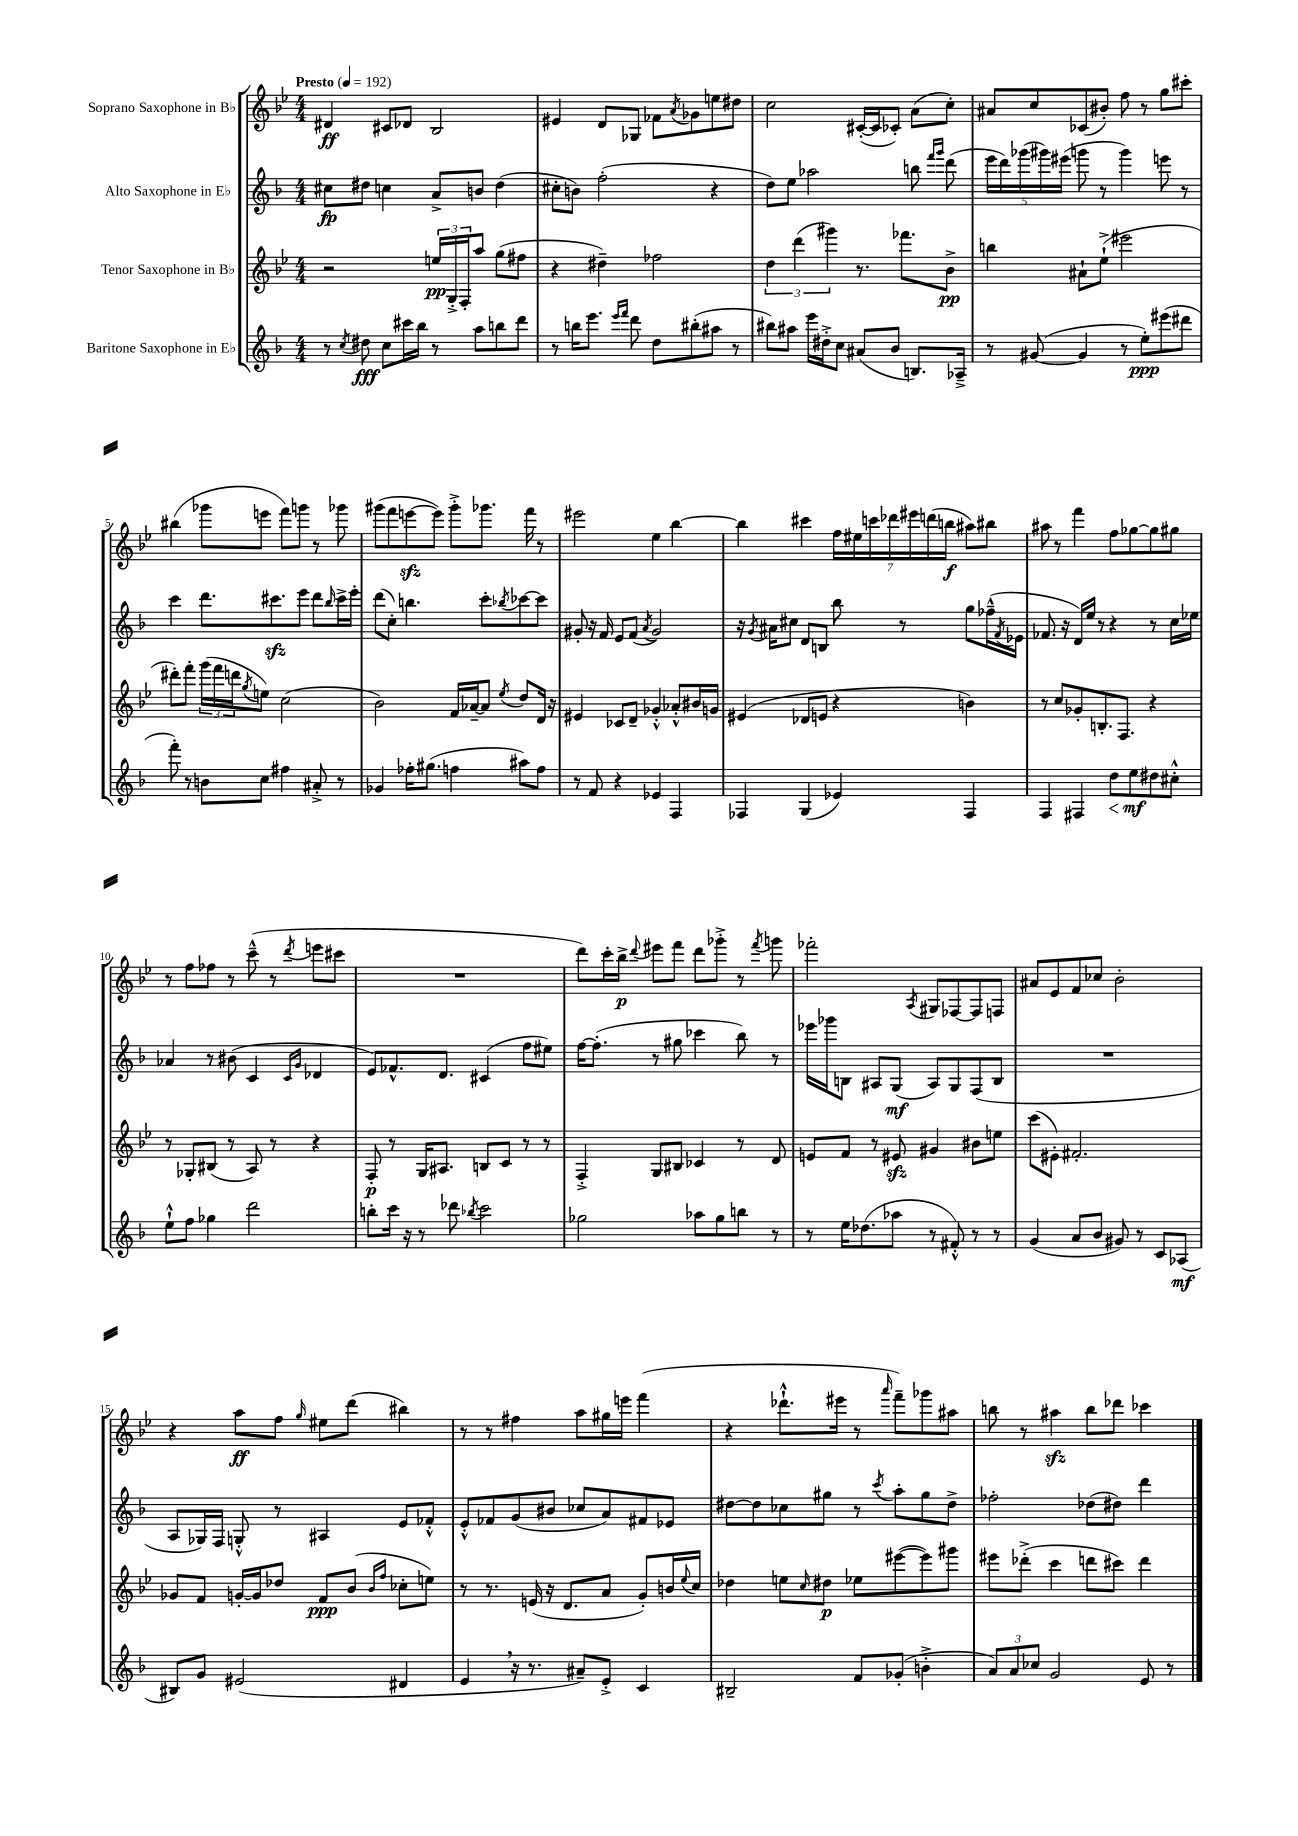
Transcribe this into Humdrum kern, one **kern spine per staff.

**kern	**dynam	**kern	**dynam	**kern	**dynam	**kern	**dynam
*part4	*part4	*part3	*part3	*part2	*part2	*part1	*part1
*staff4	*staff4	*staff3	*staff3	*staff2	*staff2	*staff1	*staff1
*I"Baritone Saxophone in E♭	*	*I"Tenor Saxophone in B♭	*	*I"Alto Saxophone in E♭	*	*I"Soprano Saxophone in B♭	*
*clefG2	*	*clefG2	*	*clefG2	*	*clefG2	*
*k[b-]	*	*k[b-e-]	*	*k[b-]	*	*k[b-e-]	*
*M4/4	*	*M4/4	*	*M4/4	*	*M4/4	*
*MM192	*	*MM192	*	*MM192	*	*MM192	*
=1	=1	=1	=1	=1	=1	=1	=1
!	!	!	!	!	!	!LO:TX:a:B:t=Presto	!
8r	.	2r	.	8cc#X\L	fp	4d#X/	ff
8qcc/	.	.	.	.	.	.	.
8dd#X\	fff	.	.	8dd#X\J	.	.	.
8cc\L	.	.	.	4ccn\	.	8c#X/L	.
16ccc#X\L	.	.	.	.	.	8d-X/J	.
16bb-\JJ	.	.	.	.	.	.	.
8r	.	24een/LL	pp	8a^/L	.	2B-/	.
.	.	24G'^/	.	.	.	.	.
.	.	24F'/J	.	.	.	.	.
8aa\L	.	8aa/J	.	8bn/J	.	.	.
8bbn\	.	(8gg\L	.	(4dd#\	.	.	.
8ddd\J	.	8ff#X\J	.	.	.	.	.
=2	=2	=2	=2	=2	=2	=2	=2
8r	.	4r	.	8cc#X'\L	.	4e#X/	.
16bbn\KL	.	.	.	8bn\J)	.	.	.
8.eee\J	.	.	.	.	.	.	.
.	.	4dd#X~\)	.	(2ff'\	.	8d/L	.
16qqeee/LL	.	.	.	.	.	.	.
16qqfff/JJ	.	.	.	.	.	.	.
8ddd\	.	.	.	.	.	8G-X/J	.
8dd\L	.	2ff-X\	.	.	.	8f-X\L	.
.	.	.	.	.	.	8qa/	.
(8bb#X'\	.	.	.	.	.	8g-X\	.
8aa#X\J	.	.	.	4r	.	8een\	.
8r	.	.	.	.	.	8dd#X\J	.
=3	=3	=3	=3	=3	=3	=3	=3
8bb#X\L)	.	6dd\	.	8dd\L)	.	2cc\	.
8aa#X\J	.	.	.	8ee\J	.	.	.
.	.	(6ddd\	.	.	.	.	.
16eee\LL	.	.	.	2aa-X\	.	.	.
16dd#X'^\J	.	.	.	.	.	.	.
.	.	6ggg#X\)	.	.	.	.	.
8cc\J	.	.	.	.	.	.	.
(8a#X/L	.	8.r	.	.	.	([16c#X'/LL	.
.	.	.	.	.	.	16c#/J]	.
8b-/J	.	.	.	.	.	8c-X'/J)	.
.	.	8.fff-X\L	.	.	.	.	.
8.Bn/L)	.	.	.	8bbn\	.	(8a\L	.
.	.	.	.	16qqfff/LL	.	.	.
.	.	.	.	16qqggg/JJ	.	.	.
.	.	8b-^\J	pp	(8ddd\	.	8cc'\J)	.
16A-X~^/Jk	.	.	.	.	.	.	.
=4	=4	=4	=4	=4	=4	=4	=4
8r	.	4bbn\	.	20eee\LL	.	8a#X/L	.
.	.	.	.	20ddd\)	.	.	.
.	.	.	.	(20ggg-X\	.	.	.
([8g#X/	.	.	.	.	.	8cc/	.
.	.	.	.	20ggg#X\)	.	.	.
.	.	.	.	(20eee#X\JJ	.	.	.
4g#/]	.	8a#X`\L	.	8gggn\	.	(8c-X/	.
.	.	(8ee-`^\J	.	8r	.	8b#X'/J)	.
8r	.	2eee#X\	.	4ggg\)	.	8ff\	.
8ee'\L)	ppp	.	.	.	.	8r	.
(8eee#X\	.	.	.	8eeen\	.	8gg\L	.
8ddd#X\J	.	.	.	8r	.	8ccc#X'\J	.
!!LO:LB:g=z
=5	=5	=5	=5	=5	=5	=5	=5
8fff'\)	.	8ddd#X'\L)	.	4ccc\	.	(4bb#X\	.
8r	.	8fff'\J	.	.	.	.	.
8bn\L	.	(24ggg\LL	.	8.ddd\L	.	8ggg-X\L	.
.	.	24fff\	.	.	.	.	.
.	.	24dddn\J	.	.	.	.	.
.	.	8qgg/	.	.	.	.	.
8cc\J	.	8een\J)	.	.	.	8eeen\J	.
.	.	.	.	8.ccc#Xzz\	.	.	.
4ff#X\	.	(2cc\	.	.	.	8fff\L)	.
.	.	.	.	8eee\J	.	8gggn\J	.
8a#X'^/	.	.	.	8ddd\L	.	8r	.
.	.	.	.	16qqbb-/	.	.	.
8r	.	.	.	16ccc#^\L	.	8ggg-X\	.
.	.	.	.	16eee'\JJ	.	.	.
=6	=6	=6	=6	=6	=6	=6	=6
4g-X/	.	2b-\)	.	(8ddd\L	.	(8ggg#X\L	.
.	.	.	.	8cc'\J)	.	8fff\	.
16ff-X'\KL	.	.	.	4.bbn\	.	[8eeenzz\	.
(8.gg#X\J	.	.	.	.	.	.	.
.	.	.	.	.	.	8eee\J])	.
4ffn\	.	16f/LL	.	.	.	8ggg#'^\L	.
.	.	[16a-X~/J	.	.	.	.	.
.	.	8a-/J]	.	8ccc'\L	.	8.ggg-X\J	.
.	.	8qee-/	.	8qbb-X/	.	.	.
8aa#X\L)	.	8dd/L	.	[8ccc-X\	.	.	.
.	.	.	.	.	.	16fff\	.
8ff\J	.	16d/Jk	.	8ccc-\J]	.	8r	.
.	.	16r	.	.	.	.	.
=7	=7	=7	=7	=7	=7	=7	=7
8r	.	4e#X/	.	8g#X'/	.	2eee#X\	.
8f/	.	.	.	16r	.	.	.
.	.	.	.	16f/	.	.	.
4r	.	8c-X/L	.	8e/L	.	.	.
.	.	8d~/J	.	(8f/J	.	.	.
.	.	.	.	8qa/	.	.	.
4e-X/	.	4g-X'^^/	.	2g#/)	.	4ee-\	.
4F/	.	8a-X'^^/L	.	.	.	[4bb-\	.
.	.	16b#X/L	.	.	.	.	.
.	.	16gn/JJ	.	.	.	.	.
=8	=8	=8	=8	=8	=8	=8	=8
4F-X/	.	(4e#X/	.	16r	.	4bb-\]	.
.	.	.	.	8qg/	.	.	.
.	.	.	.	16a#X\KL	.	.	.
.	.	.	.	8cc#X\J	.	.	.
(4G/	.	8d-X/L	.	8d/L	.	4ccc#X\	.
.	.	8en/J	.	8Bn/J	.	.	.
4e-X/)	.	4r	.	8bb-\	.	28ff\LL	.
.	.	.	.	.	.	28ee#X\	.
.	.	.	.	.	.	28cccn\	.
.	.	.	.	.	.	28ddd-X\	.
.	.	.	.	8r	.	.	.
.	.	.	.	.	.	28eee#X\	.
.	.	.	.	.	.	(28dddn\	.
.	.	.	.	.	.	28bbn\JJ	f
4F-/	.	4bn\)	.	8gg\L	.	8aa#X\L)	.
.	.	.	.	(16ff-X~^^\L	.	8bb#X\J	.
.	.	.	.	8qf/	.	.	.
.	.	.	.	16e-X\JJ	.	.	.
=9	=9	=9	=9	=9	=9	=9	=9
4F/	.	8r	.	8.f-X/	.	8aa#X\	.
.	.	8cc/L	.	.	.	8r	.
.	.	.	.	16r	.	.	.
4F#X/	.	8g-X'/	.	16d/LL)	.	4fff\	.
.	.	.	.	16ee/JJ	.	.	.
.	.	8.Bn'/	.	8r	.	.	.
!	!LO:HP:b	!	!	!	!	!	!
8dd\L	<	.	.	4r	.	8ff\L	.
.	.	8.F/J	.	.	.	.	.
8ee\	mf	.	.	.	.	[8gg-X\	.
8dd#X\	[	4r	.	8r	.	8gg-\]	.
8cc#X'^^\J	.	.	.	16cc\LL	.	8gg#X\J	.
.	.	.	.	16ee-X\JJ	.	.	.
!!LO:LB:g=z
=10	=10	=10	=10	=10	=10	=10	=10
8ee`^^\L	.	8r	.	4a-X/	.	8r	.
8ff\J	.	8G-X'/L	.	.	.	8ff\L	.
4gg-X\	.	(8B#X/J	.	8r	.	8ff-X\J	.
.	.	8r	.	(8b#X\	.	8r	.
2ddd\	.	8A/)	.	4c/	.	(8ccc~^^\	.
.	.	8r	.	.	.	8r	.
.	.	.	.	16qqc/LL	.	.	.
.	.	.	.	16qqg/JJ	.	8qddd/	.
.	.	4r	.	4d-X/	.	8eeen\L	.
.	.	.	.	.	.	8ccc#X\J	.
=11	=11	=11	=11	=11	=11	=11	=11
8bbn'\L	.	8F'/	p	8e/L)	.	1r	.
16ccc\Jk	.	8r	.	8.f-X^^/	.	.	.
16r	.	.	.	.	.	.	.
8r	.	16G/KL	.	.	.	.	.
.	.	8.A#X/J	.	8.d/J	.	.	.
8ddd-X\	.	.	.	.	.	.	.
8qbb-X/	.	.	.	.	.	.	.
2ccc\	.	8Bn/L	.	(4c#X/	.	.	.
.	.	8c/J	.	.	.	.	.
.	.	8r	.	8ff\L	.	.	.
.	.	8r	.	8ee#X\J)	.	.	.
=12	=12	=12	=12	=12	=12	=12	=12
2gg-X\	.	4F'^/	.	[16ff\KL	.	8ddd\L)	.
.	.	.	.	(8.ff'\J]	.	.	.
.	.	.	.	.	.	16ccc'\L	.
.	.	.	.	.	.	16bb-^\JJ	p
.	.	.	.	.	.	8qqddd/	.
.	.	8G/L	.	8r	.	8eee#X\L	.
.	.	8B#X/J	.	8gg#X\	.	8fff\J	.
8aa-X\L	.	4c-X/	.	4ccc-X\	.	8ddd\L	.
8gg-\	.	.	.	.	.	8ggg-X'^\J	.
8bbn\J	.	8r	.	8bb-\)	.	8r	.
.	.	.	.	.	.	8qfff/	.
8r	.	8d/	.	8r	.	8gggn\	.
=13	=13	=13	=13	=13	=13	=13	=13
8r	.	8en/L	.	16eee-X\LL	.	2fff-X'\	.
.	.	.	.	16ggg-X\J	.	.	.
16ee\KL	.	8f/J	.	8Bn\J	.	.	.
(8.dd-X\	.	.	.	.	.	.	.
.	.	8r	.	8A#X/L	.	.	.
8aa-X\J	.	8e#Xzz/	.	(8G/J	mf	.	.
.	.	.	.	.	.	8qA/	.
8r	.	4g#X/	.	8A#/L)	.	8G#X/L	.
8f#X'^^/)	.	.	.	8G/	.	[8F-X/	.
8r	.	8b#X\L	.	(8F/	.	8F-/]	.
8r	.	8een\J	.	8B/J	.	8Fn/J	.
=14	=14	=14	=14	=14	=14	=14	=14
(4g/	.	(8ccc\L	.	1r	.	8a#X/L	.
.	.	8e#X'\J)	.	.	.	8e-/	.
8a/L	.	2.f#X'/	.	.	.	8f/	.
8b-/J	.	.	.	.	.	8cc-X/J	.
8g#X/)	.	.	.	.	.	2b-'\	.
8r	.	.	.	.	.	.	.
8c/L	.	.	.	.	.	.	.
(8A-X/J	mf	.	.	.	.	.	.
!!LO:LB:g=z
=15	=15	=15	=15	=15	=15	=15	=15
8B#X/L)	.	8g-X/L	.	8A/L	.	4r	.
8g/J	.	8f/J	.	16G-X/L)	.	.	.
.	.	.	.	16F/JJ	.	.	.
(2e#X/	.	[16gn'/LL	.	8Gn'^^/	.	8aa\L	ff
.	.	16g/J]	.	.	.	.	.
.	.	8dd-X/J	.	8r	.	8ff\J	.
.	.	.	.	.	.	16qqgg/	.
.	.	8f/L	ppp	4A#X/	.	8ee#X\L	.
.	.	(8b-/J	.	.	.	(8ddd\J	.
.	.	16qqb-/LL	.	.	.	.	.
.	.	16qqff/JJ	.	.	.	.	.
4d#X/	.	8cc-X'\L	.	8e/L	.	4bb#X\)	.
.	.	8een\J)	.	8f-X'^^/J	.	.	.
=16	=16	=16	=16	=16	=16	=16	=16
4e,/	.	8r	.	8e'^^/L	.	8r	.
.	.	8.r	.	8f-X/	.	8r	.
16r	.	.	.	(8g/	.	4ff#X\	.
8.r	.	(16en/	.	.	.	.	.
.	.	16r	.	8b#X/J	.	.	.
.	.	8.d/L	.	.	.	.	.
8a#X~/L)	.	.	.	8cc-X/L	.	8aa\L	.
8e'^/J	.	8a/J	.	8a/)	.	16gg#X\L	.
.	.	.	.	.	.	16eeen\JJ	.
4c/	.	8g'/L)	.	8f#X/	.	(4fff\	.
.	.	16bn/L	.	8e-X/J	.	.	.
.	.	8qqee-/	.	.	.	.	.
.	.	16cc/JJ	.	.	.	.	.
=17	=17	=17	=17	=17	=17	=17	=17
2B#X~/	.	4dd-X\	.	[8dd#X\L	.	4r	.
.	.	.	.	8dd#\]	.	.	.
.	.	8een\L	.	8cc-X\	.	8.ddd-X`^^\L	.
.	.	16qqcc/	.	.	.	.	.
.	.	8dd#X\J	p	8gg#X\J	.	.	.
.	.	.	.	.	.	16eee#X\Jk	.
8f/L	.	8ee-X\L	.	8r	.	8r	.
.	.	.	.	8qccc/	.	16qqaaa/	.
(8g-X'/J	.	([8eee#X\	.	8aa'\L	.	8fff~\L)	.
4bn'^\	.	8eee#\])	.	8gg#\	.	8ggg-X\	.
.	.	8ggg#X\J	.	8dd#^\J	.	8aa#X\J	.
=18	=18	=18	=18	=18	=18	=18	=18
12a/L)	.	8eee#X\L	.	2ff-X'\	.	8bbn\	.
12a/	.	.	.	.	.	.	.
.	.	(8ddd-X'^\J	.	.	.	8r	.
12cc-X/J	.	.	.	.	.	.	.
2g/	.	4ccc\	.	.	.	4aa#Xzz\	.
.	.	8dddn\L	.	(8dd-X\L	.	8bb\L	.
.	.	8ccc#X\J)	.	8dd#X\J)	.	8ddd-X\J	.
8e/	.	4ddd\	.	4ddd\	.	4ccc-X\	.
8r	.	.	.	.	.	.	.
==	==	==	==	==	==	==	==
*-	*-	*-	*-	*-	*-	*-	*-
